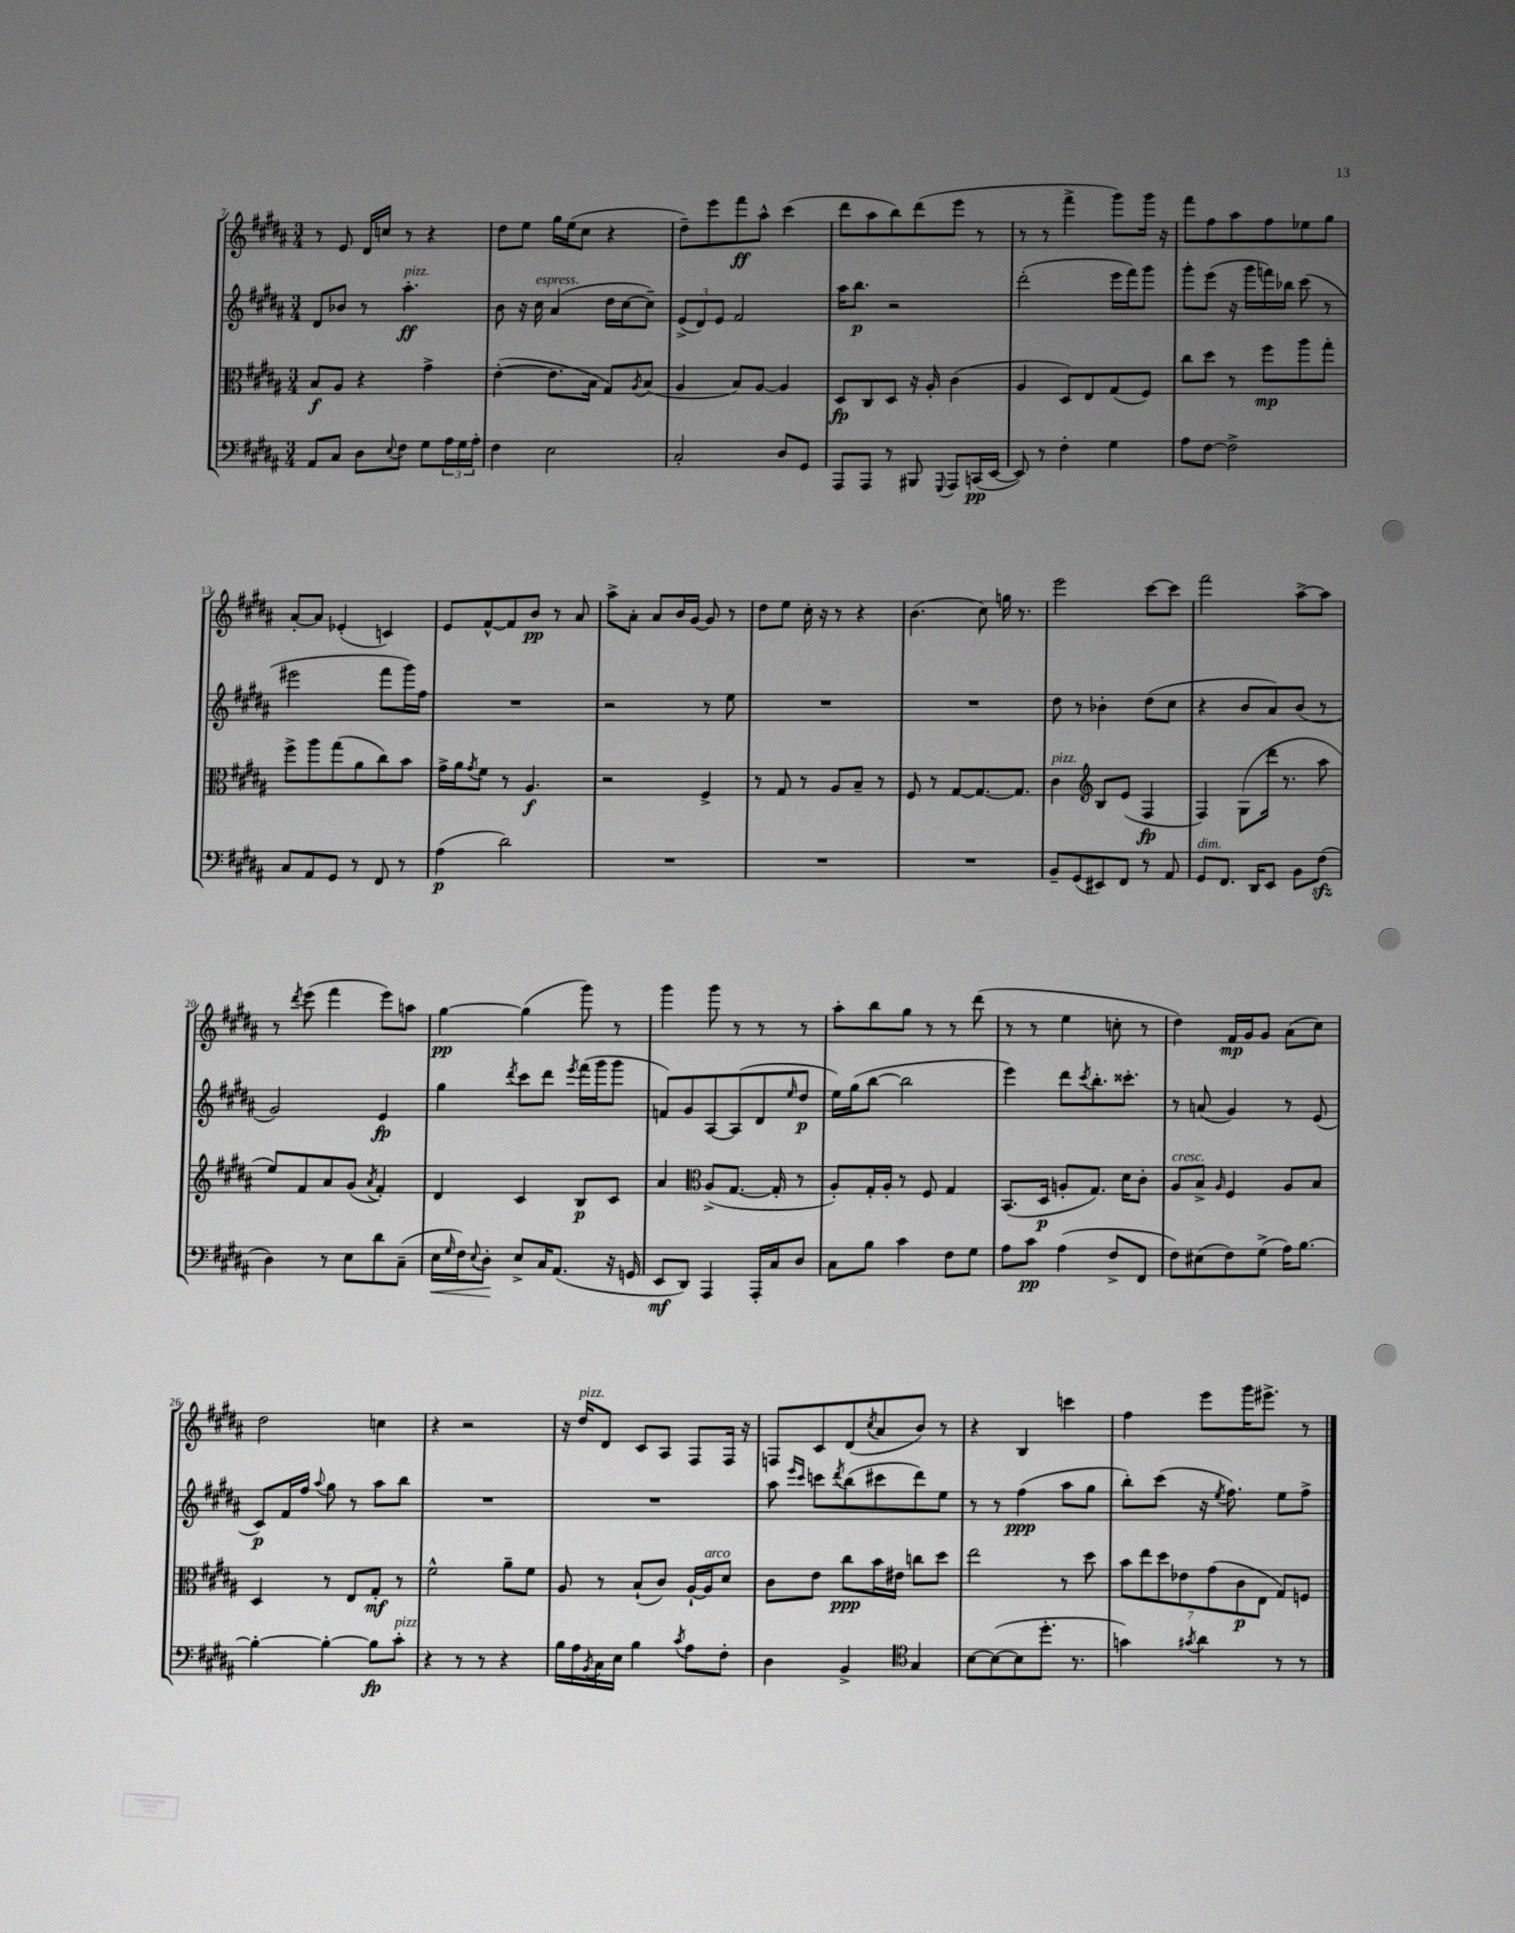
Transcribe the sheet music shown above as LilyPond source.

<<
\new StaffGroup <<
\new Staff = "s0" {
    \clef treble \key b \major \numericTimeSignature \time 3/4
    r8 e'8 dis'16 c''16 r8 r4 |
    dis''8 e''8 gis''16 e''16( cis''8 r4 |
    dis''8--) e'''8 fis'''8\ff ais''8-^ cis'''4( |
    dis'''8 ais''8 b''8) dis'''8( e'''8 r8 |
    r8 r8 fis'''4-> gis'''8) gis'''16 r16 |
    fis'''8 fis''8 ais''8 fis''8 ees''8 gis''8 |
    ais'8~-. ais'8 ees'4-.( c'4) |
    e'8 fis'8~-^ fis'8 b'8\pp r8 ais'8 |
    ais''8-> ais'8-. ais'8 b'16 gis'16~ gis'8 r8 |
    dis''8 e''8 cis''16-. r16 r8 r4 |
    b'4.( cis''8) g''16 r8. |
    e'''2 cis'''8~ cis'''8 |
    fis'''2 ais''8~-> ais''8 |
    r8 \acciaccatura { dis'''8 } e'''8( fis'''4 e'''8) a''8 |
    gis''4~\pp gis''4( gis'''8) r8 |
    gis'''4 gis'''8 r8 r8 r8 |
    ais''8-. b''8 gis''8 r8 r8 dis'''8( |
    r8 r8 e''4 c''8-. r8 |
    dis''4) fis'16\mp gis'16 gis'8 ais'8( cis''8) |
    dis''2 c''4 |
    r4 r2 |
    r16 dis''16^\markup { \italic "pizz." } dis'8 cis'8 ais8 fis8 fis16 r16 |
    f8 cis'8 dis'8( \acciaccatura { cis''8 } ais'8 b'8) r8 |
    r4 b4 c'''4 |
    fis''4 e'''8 gis'''16 eis'''8.-> r8 \bar "|." |
}
\new Staff = "s1" {
    \clef treble \key b \major \numericTimeSignature \time 3/4
    dis'8 bes'8 r8 ais''4.-.\ff^\markup { \italic "pizz." } |
    b'8 r16 cis''16^\markup { \italic "espress." } ais'4( dis''16 cis''16~ cis''8--) |
    \tuplet 3/2 { e'8->( dis'8) e'8 } fis'2 |
    ais''16 b''8.\p r2 |
    dis'''2-.( e'''16 fis'''16) gis'''8 |
    gis'''8-. e'''8( r16 gis'''16 f'''16) bes''16 cis'''8( r8 |
    eis'''2 fis'''8 gis'''16) fis''16 |
    R2. |
    r2 r8 e''8 |
    R2. |
    R2. |
    dis''8 r8 bes'4-. dis''8( cis''8 |
    r4 b'8 ais'8) b'8( r8 |
    gis'2) e'4\fp |
    gis''4 \acciaccatura { dis'''8 } cis'''8 dis'''8 \acciaccatura { e'''8 } fis'''16( gis'''16 gis'''8 |
    f'8) gis'8 ais8~ ais8( dis'8 \grace { e''16 } dis''8\p |
    e''16) gis''16( b''8~ b''2 |
    e'''4) dis'''8 \acciaccatura { cis'''8 } b''8.-. cisis'''8.-. |
    r8 a'8( gis'4) r8 e'8( |
    cis'8\p) fis'16 fis''16 \appoggiatura { ais''8 } gis''8 r8 ais''8 b''8 |
    R2. |
    R2. |
    ais''8 \grace { e'''16 cis'''16 } c'''8 \acciaccatura { dis'''8 } b''8( cis'''8 dis'''8) e''8 |
    r8 r8 fis''4\ppp( ais''8 gis''8 |
    b''8-.) cis'''8( r16 \acciaccatura { e''8 } fis''8.) e''8 fis''8-> \bar "|." |
}
\new Staff = "s2" {
    \clef alto \key b \major \numericTimeSignature \time 3/4
    b8\f ais8 r4 gis'4-> |
    e'4~-.( e'8. b16 gis8) \acciaccatura { ais8 } b8( |
    ais4 b8) ais8~ ais4 |
    dis8\fp cis8 dis8 r16 ais16-. cis'4( |
    ais4 dis8) e8 gis8( fis8) |
    cis''8 dis''8 r8 fis''8\mp ais''8 gis''8-. |
    fis''8-> ais''8 gis''8( ais'8 cis''8) b'8 |
    gis'16-> ais'16 \acciaccatura { gis'8 } fis'8 r8 ais4.\f |
    r2 fis4-> |
    r8 gis8 r8 ais8 b8-- r8 |
    fis8 r8 gis8~ gis8.~ gis8. |
    cis'4^\markup { \italic "pizz." } \clef treble b8 e'8( fis4\fp |
    fis4) gis8( dis'''16 r8. ais''8 |
    e''8) fis'8 ais'8 gis'8( \acciaccatura { ais'8 } fis'4-.) |
    dis'4 cis'4 b8\p cis'8 |
    ais'4 \clef alto ais8->( gis8.~ gis16-. r8 |
    ais8-.) gis16-. ais16-. r8 fis8 gis4 |
    b,8.( dis16\p a8-. gis8.) dis'16 cis'8-. |
    ais8^\markup { \italic "cresc." } b8-> \grace { ais16 } fis4 ais8 b8 |
    dis4 r8 e8 gis8-.\mf r8 |
    fis'2-^ ais'8-- fis'8 |
    ais8 r8 b8-!( cis'8) ais16~-! ais16^\markup { \italic "arco" } dis'8 |
    cis'8 e'8 cis''8\ppp b'16 eis'16 c''8 dis''8 |
    e''2 r8 dis''8 |
    \tuplet 7/4 { b'8 e''8 dis''8 ees'8 gis'8( cis'8\p e8 } gis8) f8 \bar "|." |
}
\new Staff = "s3" {
    \clef bass \key b \major \numericTimeSignature \time 3/4
    ais,8 cis8 dis8 \appoggiatura { e8 } fis8 gis8 \tuplet 3/2 { ais16 gis16 ais16-. } |
    fis4 e2 |
    cis2-. dis8 gis,8 |
    ais,,8 ais,,8 r8 bis,,8 \appoggiatura { gis,,8 } ais,,8 c,16\pp( e,16~ |
    e,8) r8 fis4-. gis4 |
    ais8 fis8~ fis2-> |
    cis8 ais,8 gis,8 r8 fis,8 r8 |
    ais4\p( dis'2) |
    R2. |
    R2. |
    R2. |
    b,8-- gis,8( eis,8) fis,8 r8 ais,8 |
    gis,8^\markup { \italic "dim." } fis,8. dis,16 e,8 b,8 fis8\sfz( |
    dis4) r8 e8 dis'8 cis8--( |
    e16\< \grace { gis16 } fis16) \appoggiatura { e8 } dis8-.\! e8-> cis16 ais,8.( r16 g,16 |
    e,8\mf dis,8) ais,,4 ais,,16-. cis16 dis8 |
    cis8 b8 cis'4 fis8 gis8 |
    ais8 cis'8\pp ais4( fis8-> fis,8 |
    fis8) eis8( fis8) gis8->( ais16) b8.~ |
    b4~-. b4~-. b8\fp cis'8-.^\markup { \italic "pizz." } |
    r4 r8 r8 r4 |
    b16 ais16 \acciaccatura { b,8 } cis16 e16 b4 \acciaccatura { cis'8 } ais8 fis8-. |
    dis4 b,4-> \clef tenor gis4 |
    b8~ b8~( b8 dis''8.-. r8. |
    g'4) \acciaccatura { gis'8 } ais'4 r8 r8 \bar "|." |
}
>>
>>
\layout { \context { \Score currentBarNumber = #7 } }
